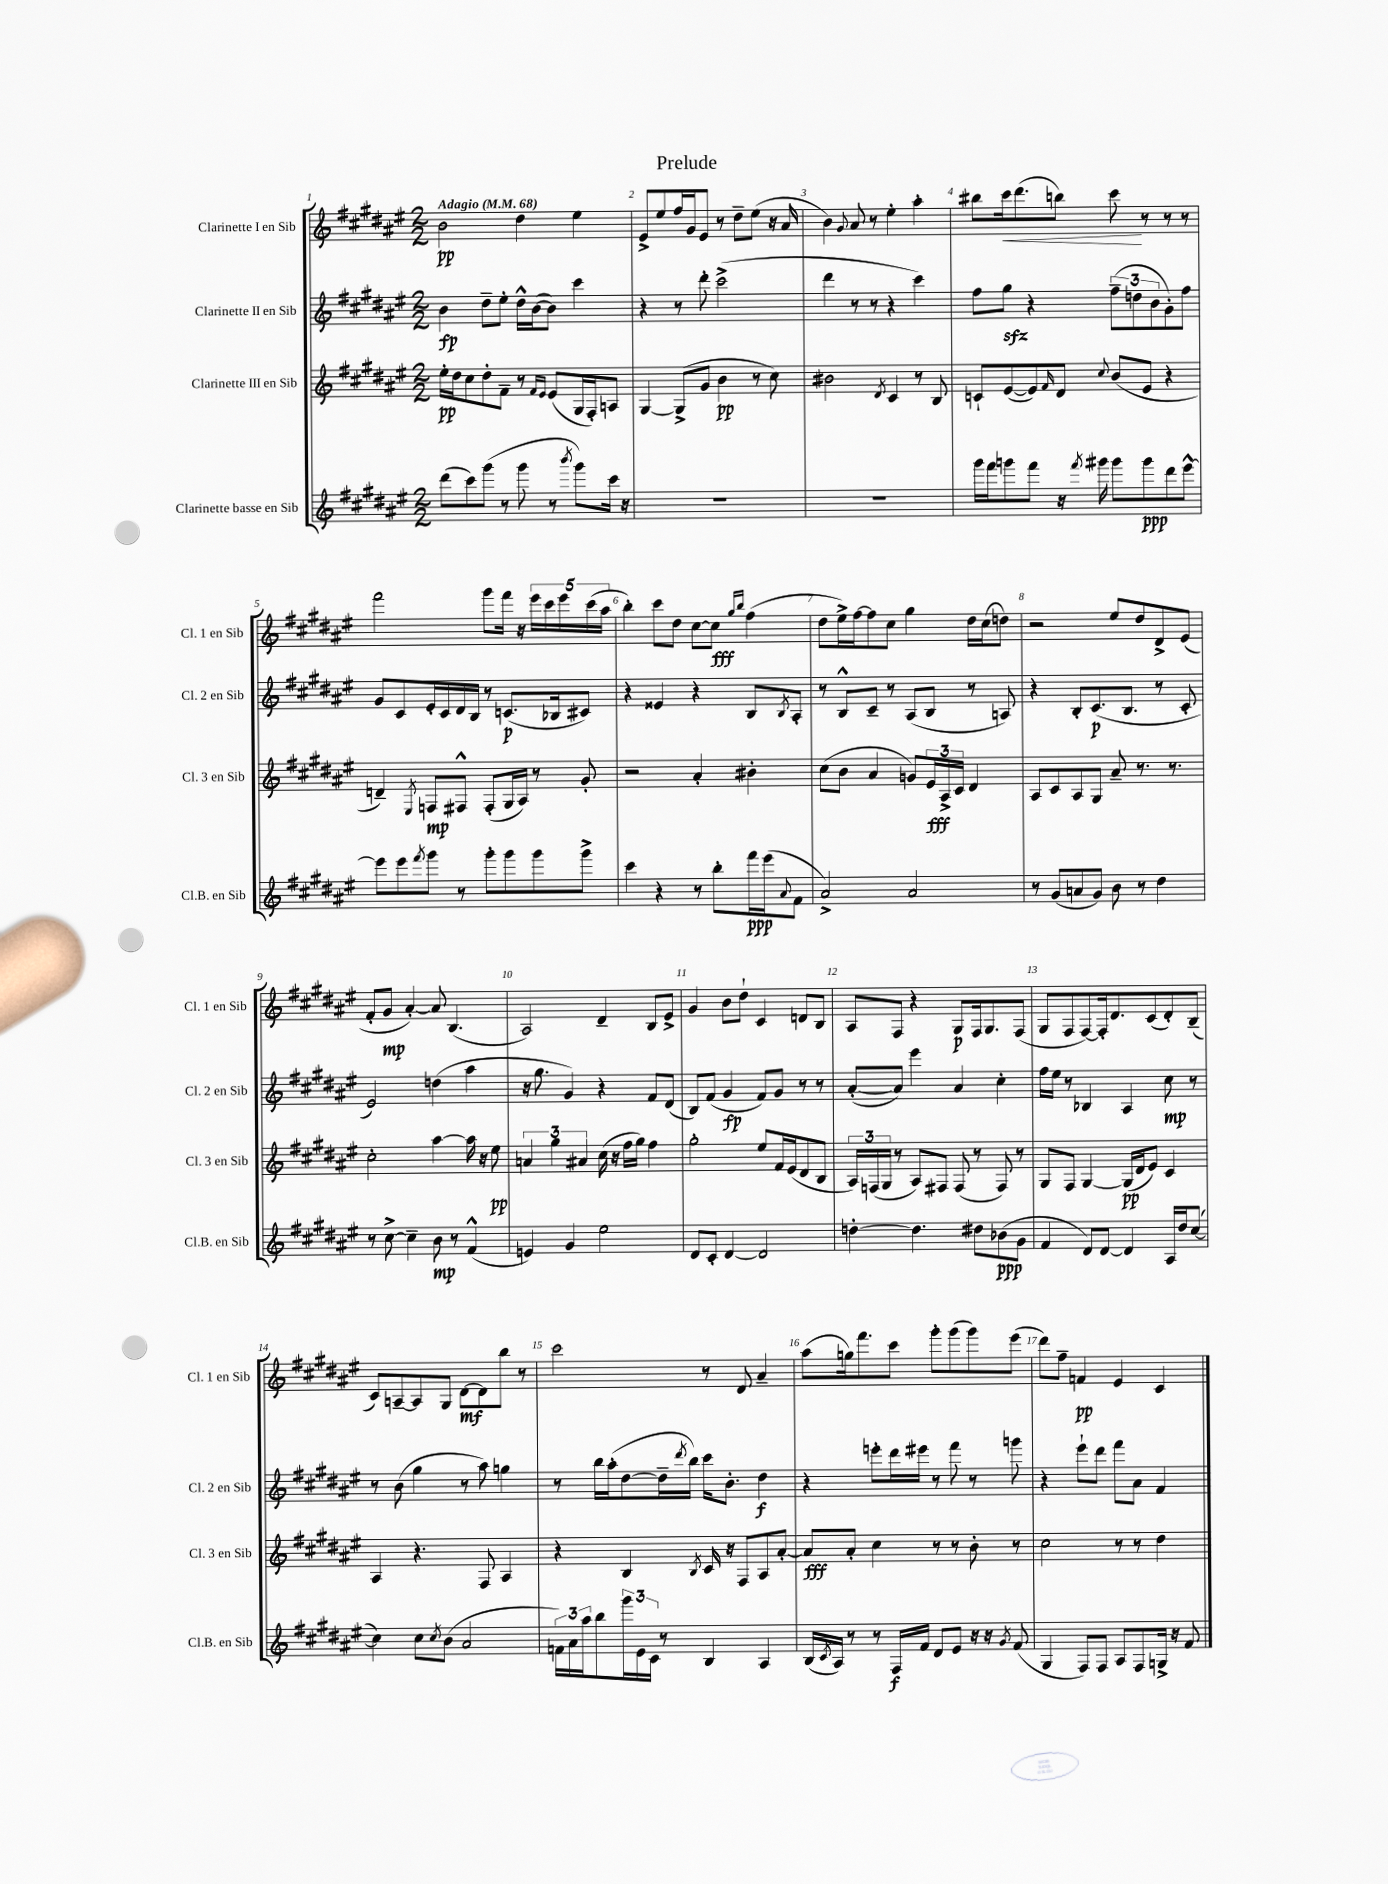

**kern	**dynam	**kern	**dynam	**kern	**dynam	**kern	**dynam
*part4	*part4	*part3	*part3	*part2	*part2	*part1	*part1
*staff4	*staff4	*staff3	*staff3	*staff2	*staff2	*staff1	*staff1
*I"Clarinette basse en Sib	*	*I"Clarinette III en Sib	*	*I"Clarinette II en Sib	*	*I"Clarinette I en Sib	*
*I'Cl.B. en Sib	*	*I'Cl. 3 en Sib	*	*I'Cl. 2 en Sib	*	*I'Cl. 1 en Sib	*
*clefG2	*	*clefG2	*	*clefG2	*	*clefG2	*
*k[f#c#g#d#a#e#]	*	*k[f#c#g#d#a#e#]	*	*k[f#c#g#d#a#e#]	*	*k[f#c#g#d#a#e#]	*
*M2/2	*	*M2/2	*	*M2/2	*	*M2/2	*
*MM68	*	*MM68	*	*MM68	*	*MM68	*
=1	=1	=1	=1	=1	=1	=1	=1
!	!	!	!	!	!	!LO:TX:a:B:t=Adagio	!
(8ddd#\L	.	16ee#'\LL	pp	4b\	fp	2b\	pp
.	.	16dd#\J	.	.	.	.	.
8ccc#\)	.	8cc#\	.	.	.	.	.
(8ggg#\J	.	8dd#'\	.	8dd#~\L	.	.	.
8r	.	8f#~\J	.	8ee#'\J	.	.	.
8ggg#\	.	8r	.	16dd#^^\LL	.	4dd#\	.
.	.	.	.	([16b\J	.	.	.
.	.	16qqf#/LL	.	.	.	.	.
.	.	16qqe#/JJ	.	.	.	.	.
8r	.	(8e#/L	.	8b\J])	.	.	.
8qbbb/	.	.	.	.	.	.	.
8ggg#\L)	.	16G#/L	.	4ccc#\	.	4ee#\	.
.	.	16F#'/J)	.	.	.	.	.
16ccc#\Jk	.	8An/J	.	.	.	.	.
16r	.	.	.	.	.	.	.
=2	=2	=2	=2	=2	=2	=2	=2
1r	.	[4G#/	.	4r	.	8e#^/L	.
.	.	.	.	.	.	8ee#/	.
.	.	(8G#^/L]	.	8r	.	16ff#/L	.
.	.	.	.	.	.	16g#/J	.
.	.	8g#/J	.	8ddd#'\	.	8e#/J	.
.	.	4b\	pp	(2ccc#^\	.	8r	.
.	.	.	.	.	.	8dd#~\L	.
.	.	8r	.	.	.	(8ee#\J	.
.	.	8cc#\)	.	.	.	16r	.
.	.	.	.	.	.	16a#/	.
=3	=3	=3	=3	=3	=3	=3	=3
1r	.	2b#X\	.	4ddd#\	.	4b\)	.
.	.	.	.	.	.	8qqg#/	.
.	.	.	.	8r	.	8a#/	.
.	.	.	.	8r	.	8r	.
.	.	8qd#/	.	.	.	.	.
.	.	4c#/	.	4r	.	4ee#'\	.
.	.	8r	.	4ccc#\)	.	4aa#'\	.
.	.	8B/	.	.	.	.	.
=4	=4	=4	=4	=4	=4	=4	=4
16ggg#\LL	.	8cn`/L	.	8ff#\L	.	8bb#X\L	.
16fff#\J	.	.	.	.	.	.	.
!	!	!	!	!	!	!	!LO:HP:b
8gggn\	.	([8e#/	.	8gg#zz\J	.	16ccc#\k	<
.	.	.	.	.	.	(8.ddd#\	.
8fff#\J	.	8e#/])	.	4r	.	.	.
.	.	16qqf#/	.	.	.	.	.
16r	.	8d#/J	.	.	.	8bbn\J)	.
8qfff#/	.	.	.	.	.	.	.
16ggg#X\	.	.	.	.	.	.	.
.	.	8qqcc#/	.	.	.	.	.
8ggg#\L	.	(8b/L	.	(12ff#~\L	.	8ccc#\	.
.	.	.	.	12ddn\	.	.	.
8ggg#\	ppp	8e#/J	.	.	.	8r	[
.	.	.	.	12b\	.	.	.
8ddd#\	.	4r	.	8g#'\)	.	8r	.
[8eee#^^\J	.	.	.	8ff#\J	.	8r	.
!!LO:LB:g=z
=5	=5	=5	=5	=5	=5	=5	=5
8eee#\L]	.	4dn~/)	.	8g#/L	.	2fff#\	.
8eee#\	.	.	.	8c#/	.	.	.
8qfff#/	.	8qE#/	.	.	.	.	.
8ggg#\J	.	8Fn/L	mp	16e#'/L	.	.	.
.	.	.	.	16c#/	.	.	.
8r	.	8F#X^^/J	.	16d#/	.	.	.
.	.	.	.	16B/JJ	.	.	.
8ggg#'\L	.	(8F#'/L	.	8r	.	8ggg#\L	.
8ggg#\	.	16G#/L	.	(8.cn/L	p	16fff#\Jk	.
.	.	16A#/JJ)	.	.	.	16r	.
8ggg#\	.	8r	.	.	.	20eee#\LL	.
.	.	.	.	.	.	20ccc#\	.
.	.	.	.	16B-X/k	.	.	.
.	.	.	.	.	.	20eee#\	.
8ggg#^\J	.	8g#'/	.	8c#X/J)	.	.	.
.	.	.	.	.	.	(20ccc#\	.
.	.	.	.	.	.	20aa#\JJ	.
=6	=6	=6	=6	=6	=6	=6	=6
4ccc#\	.	2r	.	4r	.	4bb'\)	.
4r	.	.	.	4e##X/	.	8ccc#\L	.
.	.	.	.	.	.	8dd#\J	.
8r	.	4a#'/	.	4r	.	[8cc#\L	.
8bb'\L	.	.	.	.	.	8cc#\J]	fff
.	.	.	.	.	.	16qqgg#/LL	.
.	.	.	.	.	.	16qqbb/JJ	.
16fff#\L	ppp	4b#X'\	.	8B/L	.	(4ff#\	.
(16eee#\J	.	.	.	.	.	.	.
8qqa#/	.	.	.	8qB/	.	.	.
8f#\J	.	.	.	8A#'/J	.	.	.
=7	=7	=7	=7	=7	=7	=7	=7
2a#^/)	.	(8cc#\L	.	8r	.	8dd#\L	.
.	.	8b\J	.	8B^^/L	.	16ee#^\L)	.
.	.	.	.	.	.	[16ff#\J	.
.	.	4a#/	.	8c#~/J	.	8ff#\]	.
.	.	.	.	8r	.	8cc#\J	.
2a#/	.	8gn/L)	.	(8A#/L	.	4gg#\	.
.	.	24e#/L	fff	8B/J	.	.	.
.	.	24A#^/	.	.	.	.	.
.	.	24c#/JJ	.	.	.	.	.
.	.	4d#/	.	8r	.	16dd#\LL	.
.	.	.	.	.	.	(16cc#\J	.
.	.	.	.	8An/)	.	8ddn\J)	.
=8	=8	=8	=8	=8	=8	=8	=8
8r	.	8A#/L	.	4r	.	2r	.
(8g#/L	.	8c#/	.	.	.	.	.
8an/	.	8A#/	.	8B'/L	.	.	.
8g#/J)	.	8G#/J	.	(8.c#/	p	.	.
8b\	.	8a#~/	.	.	.	8ee#/L	.
.	.	.	.	8.B/J	.	.	.
8r	.	8.r	.	.	.	8dd#/	.
4dd#\	.	.	.	8r	.	8d#^/	.
.	.	8.r	.	.	.	.	.
.	.	.	.	8c#'/	.	(8e#/J	.
!!LO:LB:g=z
=9	=9	=9	=9	=9	=9	=9	=9
8r	.	2cc#'\	.	2e#/)	.	8f#'/L	.
[8cc#^\	.	.	.	.	.	8g#/J	mp
4cc#~\]	.	.	.	.	.	[4a#'/)	.
8b\	mp	[4aa#\	.	(4ddn\	.	8a#/]	.
8r	.	.	.	.	.	(4.B/	.
(4f#^^/	.	16aa#\]	.	4aa#\	.	.	.
.	.	16r	.	.	.	.	.
.	.	8ee#\	pp	.	.	.	.
=10	=10	=10	=10	=10	=10	=10	=10
4en/)	.	6an/	.	16r	.	2A#/)	.
.	.	.	.	8.gg#\	.	.	.
.	.	6gg#\	.	.	.	.	.
4g#/	.	.	.	4g#/)	.	.	.
.	.	6a#X/	.	.	.	.	.
2ee#\	.	(16cc#\	.	4r	.	4d#~/	.
.	.	16r	.	.	.	.	.
.	.	16ff#\LL	.	.	.	.	.
.	.	16gg#\JJ)	.	.	.	.	.
.	.	4ff#\	.	8f#/L	.	8B/L	.
.	.	.	.	(8d#/J	.	8e#^/J	.
=11	=11	=11	=11	=11	=11	=11	=11
8d#/L	.	2gg#'\	.	8B/L)	.	4g#/	.
8c#'/J	.	.	.	(8f#/J	.	.	.
[4d#/	.	.	.	4g#/	fp	8b\L	.
.	.	.	.	.	.	8dd#`\J	.
2d#/]	.	8ee#/L	.	8f#/L)	.	4c#/	.
.	.	16f#/L	.	8g#/J	.	.	.
.	.	(16e#/J	.	.	.	.	.
.	.	8d#/	.	8r	.	8dn/L	.
.	.	8B/J	.	8r	.	8B/J	.
=12	=12	=12	=12	=12	=12	=12	=12
[4ddn'\	.	24A#/LL)	.	([8a#'/L	.	8A#/L	.
.	.	(24Fn/	.	.	.	.	.
.	.	24G#/JJ	.	.	.	.	.
.	.	8r	.	8a#/J])	.	8F#/J	.
4.dd\]	.	8A#/L)	.	4eee#\	.	4r	.
.	.	8F#X/J	.	.	.	.	.
.	.	(8F#/	.	4a#/	.	8G#/L	p
8dd#X\L	.	8r	.	.	.	16F#/k	.
.	.	.	.	.	.	8.G#/	.
(8b-X\	ppp	8F#/)	.	4cc#'\	.	.	.
8g#\J	.	8r	.	.	.	(8F#/J	.
=13	=13	=13	=13	=13	=13	=13	=13
4f#/	.	8G#/L	.	16ff#\LL	.	8G#/L	.
.	.	.	.	16ee#\JJ	.	.	.
.	.	8F#/J	.	8r	.	8F#/	.
8d#/L)	.	[4G#/	.	4B-X/	.	[8F#/)	.
[8d#/J	.	.	.	.	.	16F#'/k]	.
.	.	.	.	.	.	8.d#/	.
4d#/]	.	(16G#/LL]	pp	4A#/	.	.	.
.	.	16d#/J	.	.	.	.	.
.	.	8e#/J)	.	.	.	(8c#/	.
16A#/LL	.	4c#/	.	8cc#\	mp	8d#'/)	.
16dd#/J	.	.	.	.	.	.	.
([8cc#/J	.	.	.	8r	.	(8B~/J	.
!!LO:LB:g=z
=14	=14	=14	=14	=14	=14	=14	=14
4cc#\])	.	4A#/	.	8r	.	8c#/L)	.
.	.	.	.	(8b\	.	[8An~/	.
8cc#\L	.	4.r	.	4gg#\	.	8A/]	.
8qcc#/	.	.	.	.	.	.	.
(8b\J	.	.	.	.	.	8G#/J	.
2a#/	.	.	.	8r	.	[8d#\L	mf
.	.	8F#/	.	8aa#\)	.	8d#\]	.
.	.	4A#/	.	4ggn\	.	8bb\J	.
.	.	.	.	.	.	8r	.
=15	=15	=15	=15	=15	=15	=15	=15
24fn\LL)	.	4r	.	8r	.	2ccc#\	.
24a#\	.	.	.	.	.	.	.
24aa#\J	.	.	.	.	.	.	.
8bb\	.	.	.	16bb\LL	.	.	.
.	.	.	.	(16aa#'\J	.	.	.
24ggg#\L	.	4B/	.	[8dd#\	.	.	.
24e#\	.	.	.	.	.	.	.
24c#\JJ	.	.	.	.	.	.	.
8r	.	.	.	16dd#~\L]	.	.	.
.	.	.	.	8qddd#/	.	.	.
.	.	.	.	16bb\JJ)	.	.	.
.	.	8qB/	.	.	.	.	.
4B/	.	16c#/	.	16ccc#\KL	.	8r	.
.	.	16r	.	8.b'\J	.	.	.
.	.	8F#/L	.	.	.	8d#/	.
4A#/	.	8A#/	.	4dd#\	f	4a#~/	.
.	.	[8a#'/J	.	.	.	.	.
=16	=16	=16	=16	=16	=16	=16	=16
(16B/LL	.	8a#/L]	fff	4r	.	(8aa#\L	.
8qc#/	.	.	.	.	.	.	.
16A#/JJ)	.	.	.	.	.	.	.
8r	.	8a#'/J	.	.	.	16ggn\k)	.
.	.	.	.	.	.	8.fff#\	.
8r	.	4cc#\	.	8eeen'\L	.	.	.
16F#/LL	f	.	.	16ddd#\L	.	8ccc#\J	.
16f#/JJ	.	.	.	16eee#X\JJ	.	.	.
8d#/L	.	8r	.	8r	.	8ggg#'\L	.
8e#/J	.	8r	.	8fff#\	.	(8ggg#\	.
16r	.	8b'\	.	8r	.	8ggg#\)	.
16r	.	.	.	.	.	.	.
8qg#/	.	.	.	.	.	.	.
(8f#/	.	8r	.	8gggn\	.	(8eee#\J	.
=17	=17	=17	=17	=17	=17	=17	=17
4G#/	.	2cc#\	.	4r	.	8ddd#\L)	.
.	.	.	.	.	.	8ff#~\J	.
8F#/L)	.	.	.	8eee#`\L	.	4fn/	pp
8F#/J	.	.	.	8ddd#\J	.	.	.
8A#/L	.	8r	.	8fff#\L	.	4e#/	.
8F#/	.	8r	.	8a#\J	.	.	.
16Gn^/Jk	.	4dd#\	.	4f#/	.	4c#/	.
16r	.	.	.	.	.	.	.
8f#/	.	.	.	.	.	.	.
==	==	==	==	==	==	==	==
*-	*-	*-	*-	*-	*-	*-	*-
